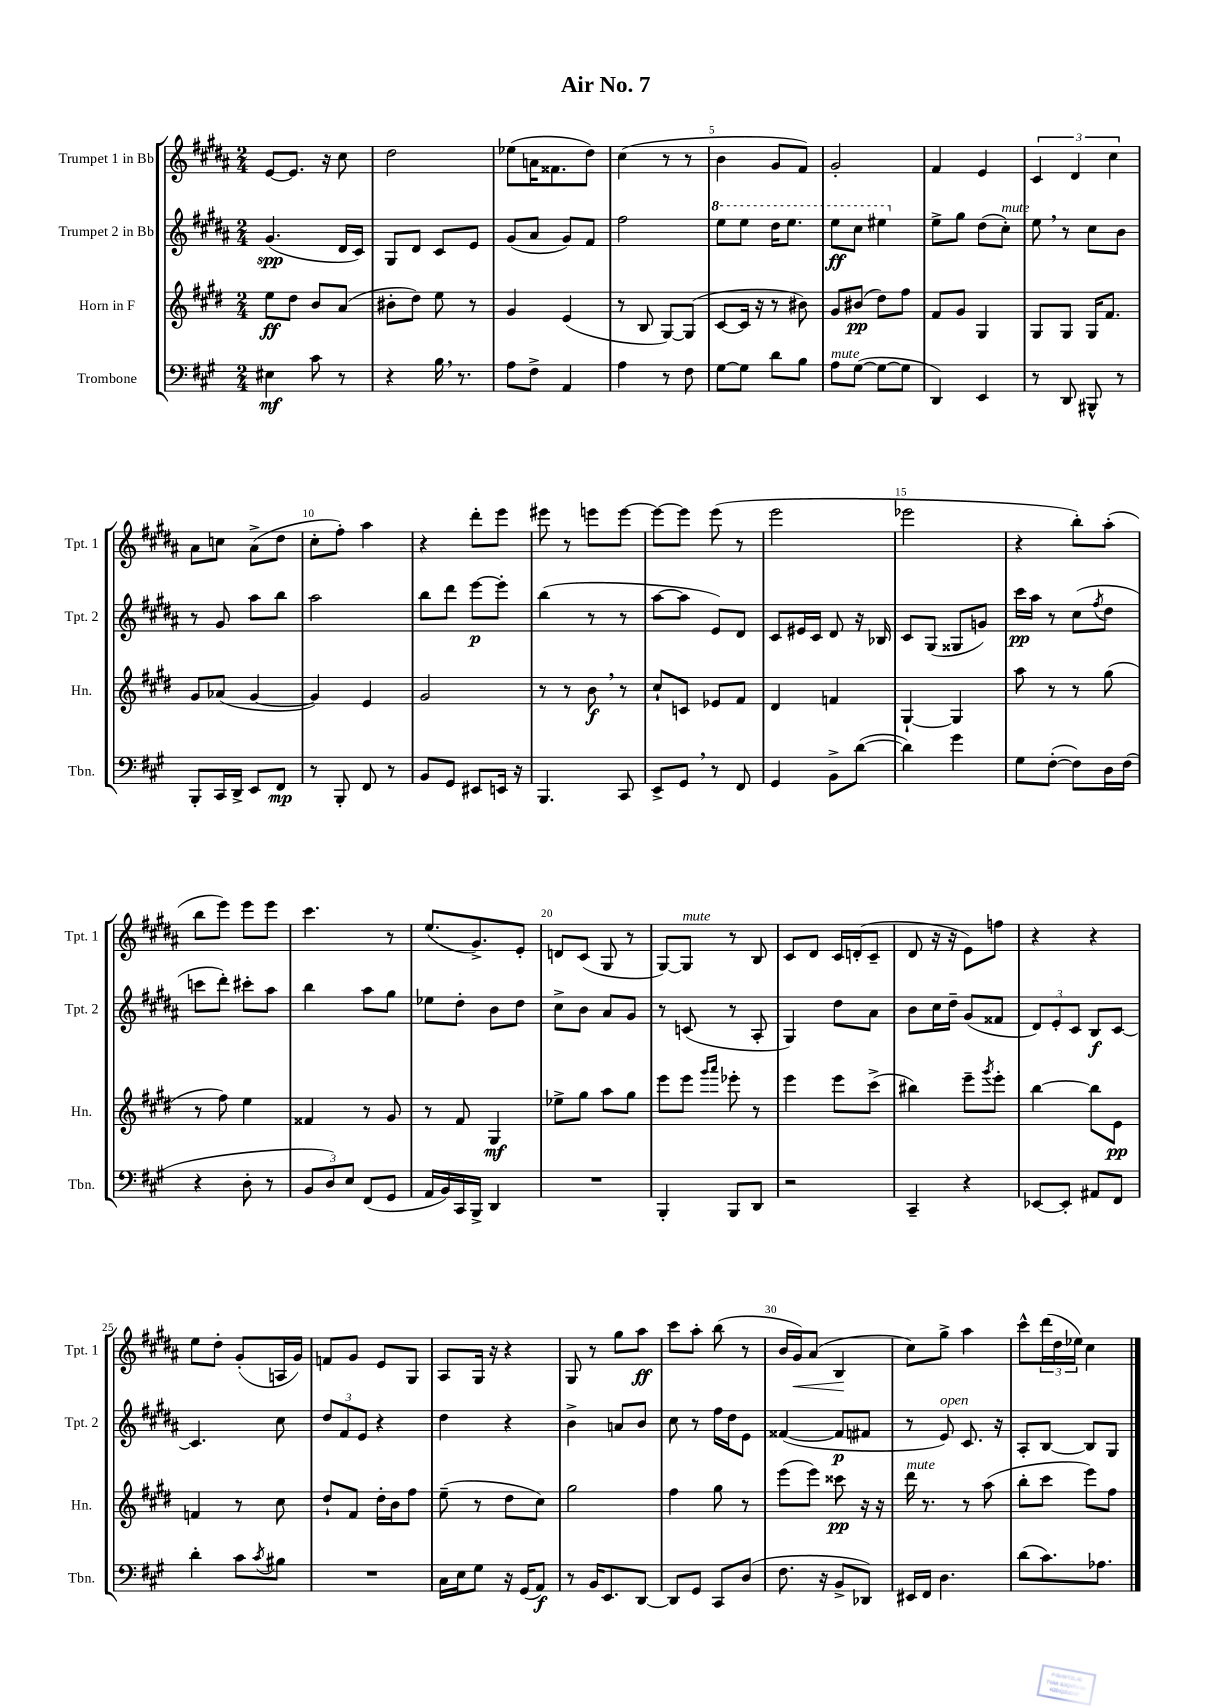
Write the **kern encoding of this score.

**kern	**dynam	**kern	**dynam	**kern	**dynam	**kern	**dynam
*part4	*part4	*part3	*part3	*part2	*part2	*part1	*part1
*staff4	*staff4	*staff3	*staff3	*staff2	*staff2	*staff1	*staff1
*I"Trombone	*	*I"Horn in F	*	*I"Trumpet 2 in Bb	*	*I"Trumpet 1 in Bb	*
*I'Tbn.	*	*I'Hn.	*	*I'Tpt. 2	*	*I'Tpt. 1	*
*clefF4	*	*clefG2	*	*clefG2	*	*clefG2	*
*k[f#c#g#]	*	*k[f#c#g#d#]	*	*k[f#c#g#d#a#]	*	*k[f#c#g#d#a#]	*
*M2/4	*	*M2/4	*	*M2/4	*	*M2/4	*
=1	=1	=1	=1	=1	=1	=1	=1
4E#X\	mf	8ee\L	ff	(4.g#/	spp	[8e/L	.
.	.	8dd#\J	.	.	.	8.e/J]	.
8c#\	.	8b/L	.	.	.	.	.
.	.	.	.	.	.	16r	.
8r	.	(8a/J	.	16d#/LL	.	8cc#\	.
.	.	.	.	16c#/JJ)	.	.	.
=2	=2	=2	=2	=2	=2	=2	=2
4r	.	8b#X'\L	.	8G#/L	.	2dd#\	.
.	.	8dd#\J)	.	8d#/J	.	.	.
16B,\	.	8ee\	.	8c#/L	.	.	.
8.r	.	.	.	.	.	.	.
.	.	8r	.	8e/J	.	.	.
=3	=3	=3	=3	=3	=3	=3	=3
8A\L	.	4g#/	.	(8g#/L	.	(8ee-X\L	.
8F#^\J	.	.	.	8a#/J	.	16an\K	.
.	.	.	.	.	.	8.f##X\	.
4AA/	.	(4e/	.	8g#/L)	.	.	.
.	.	.	.	8f#/J	.	8dd#\J)	.
=4	=4	=4	=4	=4	=4	=4	=4
4A\	.	8r	.	2ff#\	.	(4cc#\	.
.	.	8B/	.	.	.	.	.
8r	.	[8G#/L)	.	.	.	8r	.
8F#\	.	(8G#/J]	.	.	.	8r	.
=5	=5	=5	=5	=5	=5	=5	=5
*	*	*	*	*8va	*	*	*
[8G#\L	.	[8c#/L	.	8eee\L	.	4b\	.
8G#\J]	.	16c#/Jk]	.	8eee\J	.	.	.
.	.	16r	.	.	.	.	.
8d\L	.	8r	.	16ddd#\KL	.	8g#/L	.
.	.	.	.	8.eee\J	.	.	.
8B\J	.	8b#X\)	.	.	.	8f#/J)	.
=6	=6	=6	=6	=6	=6	=6	=6
!LO:TX:a:i:t=mute	!	!	!	!	!	!	!
8A\L	.	8g#/L	.	8eee\L	ff	2g#'/	.
([8G#\J	.	(8b#X/J	pp	8ccc#\J	.	.	.
8G#\L_	.	8dd#\L)	.	4eee#X\	.	.	.
8G#\J]	.	8ff#\J	.	.	.	.	.
=7	=7	=7	=7	=7	=7	=7	=7
*	*	*	*	*X8va	*	*	*
4DD/)	.	8f#/L	.	8ee^\L	.	4f#/	.
.	.	8g#/J	.	8gg#\J	.	.	.
4EE/	.	4G#/	.	(8dd#\L	.	4e/	.
!	!	!	!	!LO:TX:a:i:t=mute	!	!	!
.	.	.	.	8cc#'\J)	.	.	.
=8	=8	=8	=8	=8	=8	=8	=8
8r	.	8G#/L	.	8ee,\	.	6c#/	.
8DD/	.	8G#/J	.	8r	.	.	.
.	.	.	.	.	.	6d#/	.
8BBB#X^^/	.	16G#/KL	.	8cc#\L	.	.	.
.	.	8.f#/J	.	.	.	.	.
.	.	.	.	.	.	6cc#\	.
8r	.	.	.	8b\J	.	.	.
!!LO:LB:g=z
=9	=9	=9	=9	=9	=9	=9	=9
8BBB'/L	.	8g#/L	.	8r	.	8a#\L	.
16CC#/L	.	(8a-X/J	.	8g#/	.	8ccn\J	.
16DD^/JJ	.	.	.	.	.	.	.
8EE/L	.	[4g#/	.	8aa#\L	.	(8a#^\L	.
8FF#/J	mp	.	.	8bb\J	.	8dd#\J	.
=10	=10	=10	=10	=10	=10	=10	=10
8r	.	4g#/])	.	2aa#\	.	8cc#'\L	.
8BBB'/	.	.	.	.	.	8ff#'\J)	.
8FF#/	.	4e/	.	.	.	4aa#\	.
8r	.	.	.	.	.	.	.
=11	=11	=11	=11	=11	=11	=11	=11
8BB/L	.	2g#/	.	8bb\L	.	4r	.
8GG#/J	.	.	.	8ddd#\J	.	.	.
8EE#X/L	.	.	.	[8eee\L	p	8ddd#'\L	.
16EEn/Jk	.	.	.	8eee'\J]	.	8eee\J	.
16r	.	.	.	.	.	.	.
=12	=12	=12	=12	=12	=12	=12	=12
4.BBB/	.	8r	.	(4bb\	.	8eee#X\	.
.	.	8r	.	.	.	8r	.
.	.	8b,\	f	8r	.	8eeen\L	.
8CC#/	.	8r	.	8r	.	[8eee\J	.
=13	=13	=13	=13	=13	=13	=13	=13
8EE^/L	.	8cc#`/L	.	[8aa#\L	.	8eee\L_	.
8GG#,/J	.	8cn/J	.	8aa#\J]	.	8eee\J]	.
8r	.	8e-X/L	.	8e/L)	.	(8eee\	.
8FF#/	.	8f#/J	.	8d#/J	.	8r	.
=14	=14	=14	=14	=14	=14	=14	=14
4GG#/	.	4d#/	.	8c#/L	.	2eee\	.
.	.	.	.	16e#X/L	.	.	.
.	.	.	.	16c#/JJ	.	.	.
8BB^\L	.	4fn/	.	8d#/	.	.	.
([8d\J	.	.	.	16r	.	.	.
.	.	.	.	16B-X/	.	.	.
=15	=15	=15	=15	=15	=15	=15	=15
4d\])	.	[4G#`/	.	8c#/L	.	2eee-X\	.
.	.	.	.	(8G#/J	.	.	.
4g#\	.	4G#/]	.	8G##X/L	.	.	.
.	.	.	.	8gn/J)	.	.	.
=16	=16	=16	=16	=16	=16	=16	=16
8G#\L	.	8aa\	.	16ccc#\LL	pp	4r	.
.	.	.	.	16aa#\JJ	.	.	.
([8F#'\J	.	8r	.	8r	.	.	.
8F#\L])	.	8r	.	(8cc#\L	.	8bb'\L)	.
.	.	.	.	8qff#/	.	.	.
16D\L	.	(8gg#\	.	8dd#\J	.	(8aa#'\J	.
(16F#\JJ	.	.	.	.	.	.	.
!!LO:LB:g=z
=17	=17	=17	=17	=17	=17	=17	=17
4r	.	8r	.	8cccn\L	.	8bb\L	.
.	.	8ff#\)	.	8ddd#'\J)	.	8eee\J)	.
8D'\	.	4ee\	.	8ccc#X'\L	.	8eee\L	.
8r	.	.	.	8aa#\J	.	8eee\J	.
=18	=18	=18	=18	=18	=18	=18	=18
12BB/L	.	4f##X/	.	4bb\	.	4.ccc#\	.
12D/)	.	.	.	.	.	.	.
12E/J	.	.	.	.	.	.	.
(8FF#/L	.	8r	.	8aa#\L	.	.	.
8GG#/J	.	8g#/	.	8gg#\J	.	8r	.
=19	=19	=19	=19	=19	=19	=19	=19
16AA/LL	.	8r	.	8ee-X\L	.	(8.ee/L	.
16BB/)	.	.	.	.	.	.	.
16CC#/	.	8f#/	.	8dd#'\J	.	.	.
16BBB^/JJ	.	.	.	.	.	8.g#^/)	.
4DD/	.	4G#/	mf	8b\L	.	.	.
.	.	.	.	8dd#\J	.	8e'/J	.
=20	=20	=20	=20	=20	=20	=20	=20
2r	.	8ee-X^\L	.	8cc#^\L	.	8dn/L	.
.	.	8gg#\J	.	8b\J	.	(8c#/J	.
.	.	8aa\L	.	8a#/L	.	8G#/	.
.	.	8gg#\J	.	8g#/J	.	8r	.
=21	=21	=21	=21	=21	=21	=21	=21
4BBB'/	.	8eee\L	.	8r	.	[8G#/L)	.
!	!	!	!	!	!	!LO:TX:a:i:t=mute	!
.	.	8eee\J	.	(8cn/	.	8G#/J]	.
.	.	16qqggg#/LL	.	.	.	.	.
.	.	16qqaaa/JJ	.	.	.	.	.
8BBB/L	.	8eee-X'\	.	8r	.	8r	.
8DD/J	.	8r	.	8A#'/	.	8B/	.
=22	=22	=22	=22	=22	=22	=22	=22
2r	.	4eee\	.	4G#/)	.	8c#/L	.
.	.	.	.	.	.	8d#/J	.
.	.	8eee\L	.	8dd#\L	.	16c#/LL	.
.	.	.	.	.	.	(16dn'/J	.
.	.	(8ccc#^\J	.	8a#\J	.	8c#~/J	.
=23	=23	=23	=23	=23	=23	=23	=23
4CC#~/	.	4bb#X\)	.	8b\L	.	8d#/	.
.	.	.	.	16cc#\L	.	16r	.
.	.	.	.	16dd#~\JJ	.	16r	.
4r	.	8eee~\L	.	(8g#/L	.	8e\L)	.
.	.	8qggg#/	.	.	.	.	.
.	.	8eee'\J	.	8f##X/J	.	8ffn\J	.
=24	=24	=24	=24	=24	=24	=24	=24
[8EE-X/L	.	[4bb\	.	12d#/L)	.	4r	.
.	.	.	.	12e'/	.	.	.
8EE-'/J]	.	.	.	.	.	.	.
.	.	.	.	12c#/J	.	.	.
8AA#X/L	.	8bb\L]	.	8B/L	f	4r	.
8FF#/J	.	8e\J	pp	[8c#/J	.	.	.
!!LO:LB:g=z
=25	=25	=25	=25	=25	=25	=25	=25
4d'\	.	4fn/	.	4.c#/]	.	8ee\L	.
.	.	.	.	.	.	8dd#'\J	.
8c#\L	.	8r	.	.	.	(8g#'/L	.
8qc#/	.	.	.	.	.	.	.
8B#X\J	.	8cc#\	.	8cc#\	.	16An/L	.
.	.	.	.	.	.	16g#/JJ)	.
=26	=26	=26	=26	=26	=26	=26	=26
2r	.	8dd#`/L	.	12dd#/L	.	8fn/L	.
.	.	.	.	12f#/	.	.	.
.	.	8f#/J	.	.	.	8g#/J	.
.	.	.	.	12e/J	.	.	.
.	.	16dd#'\LL	.	4r	.	8e/L	.
.	.	16b\J	.	.	.	.	.
.	.	8ff#\J	.	.	.	8G#/J	.
=27	=27	=27	=27	=27	=27	=27	=27
16C#\LL	.	(8ee~\	.	4dd#\	.	8A#/L	.
16E\J	.	.	.	.	.	.	.
8G#\J	.	8r	.	.	.	16G#/Jk	.
.	.	.	.	.	.	16r	.
16r	.	8dd#\L	.	4r	.	4r	.
(16GG#/KL	.	.	.	.	.	.	.
8AA/J)	f	8cc#\J)	.	.	.	.	.
=28	=28	=28	=28	=28	=28	=28	=28
8r	.	2gg#\	.	4b^\	.	8G#/	.
16BB/KL	.	.	.	.	.	8r	.
8.EE/	.	.	.	.	.	.	.
.	.	.	.	8an/L	.	8gg#\L	.
[8DD/J	.	.	.	8b/J	.	8aa#\J	ff
=29	=29	=29	=29	=29	=29	=29	=29
8DD/L]	.	4ff#\	.	8cc#\	.	8ccc#\L	.
8GG#/J	.	.	.	8r	.	8aa#'\J	.
8CC#/L	.	8gg#\	.	16ff#\LL	.	(8bb\	.
.	.	.	.	16dd#\J	.	.	.
(8D/J	.	8r	.	8e\J	.	8r	.
=30	=30	=30	=30	=30	=30	=30	=30
8.F#\	.	(8eee\L	.	([4f##X/	.	16b/LL	.
!	!	!	!	!	!	!	!LO:HP:b
.	.	.	.	.	.	16g#/J)	<
.	.	8eee\J)	.	.	.	(8a#/J	.
16r	.	.	.	.	.	.	.
8BB^/L	.	8ccc##X\	pp	8f##/L]	p	4B/	.
8DD-X/J)	.	16r	.	8f#X/J	.	.	.
.	.	16r	.	.	.	.	.
.	.	.	.	.	.	.	[
=31	=31	=31	=31	=31	=31	=31	=31
!	!	!LO:TX:a:i:t=mute	!	!	!	!	!
16EE#X/LL	.	16ddd#\	.	8r	.	8cc#\L)	.
16FF#/JJ	.	8.r	.	.	.	.	.
!	!	!	!	!LO:TX:a:i:t=open	!	!	!
4.D\	.	.	.	8e/)	.	8gg#^\J	.
.	.	8r	.	8.c#/	.	4aa#\	.
.	.	(8aa\	.	.	.	.	.
.	.	.	.	16r	.	.	.
=32	=32	=32	=32	=32	=32	=32	=32
(8d\L	.	8bb'\L	.	8A#'/L	.	8ccc#^^\L	.
8.c#\)	.	8ccc#\J	.	[8B/J	.	(24ddd#\L	.
.	.	.	.	.	.	24dd#\	.
.	.	.	.	.	.	24ee-X\JJ)	.
.	.	8eee\L)	.	8B/L]	.	4cc#\	.
8.A-X\J	.	.	.	.	.	.	.
.	.	8ff#\J	.	8G#/J	.	.	.
==	==	==	==	==	==	==	==
*-	*-	*-	*-	*-	*-	*-	*-
